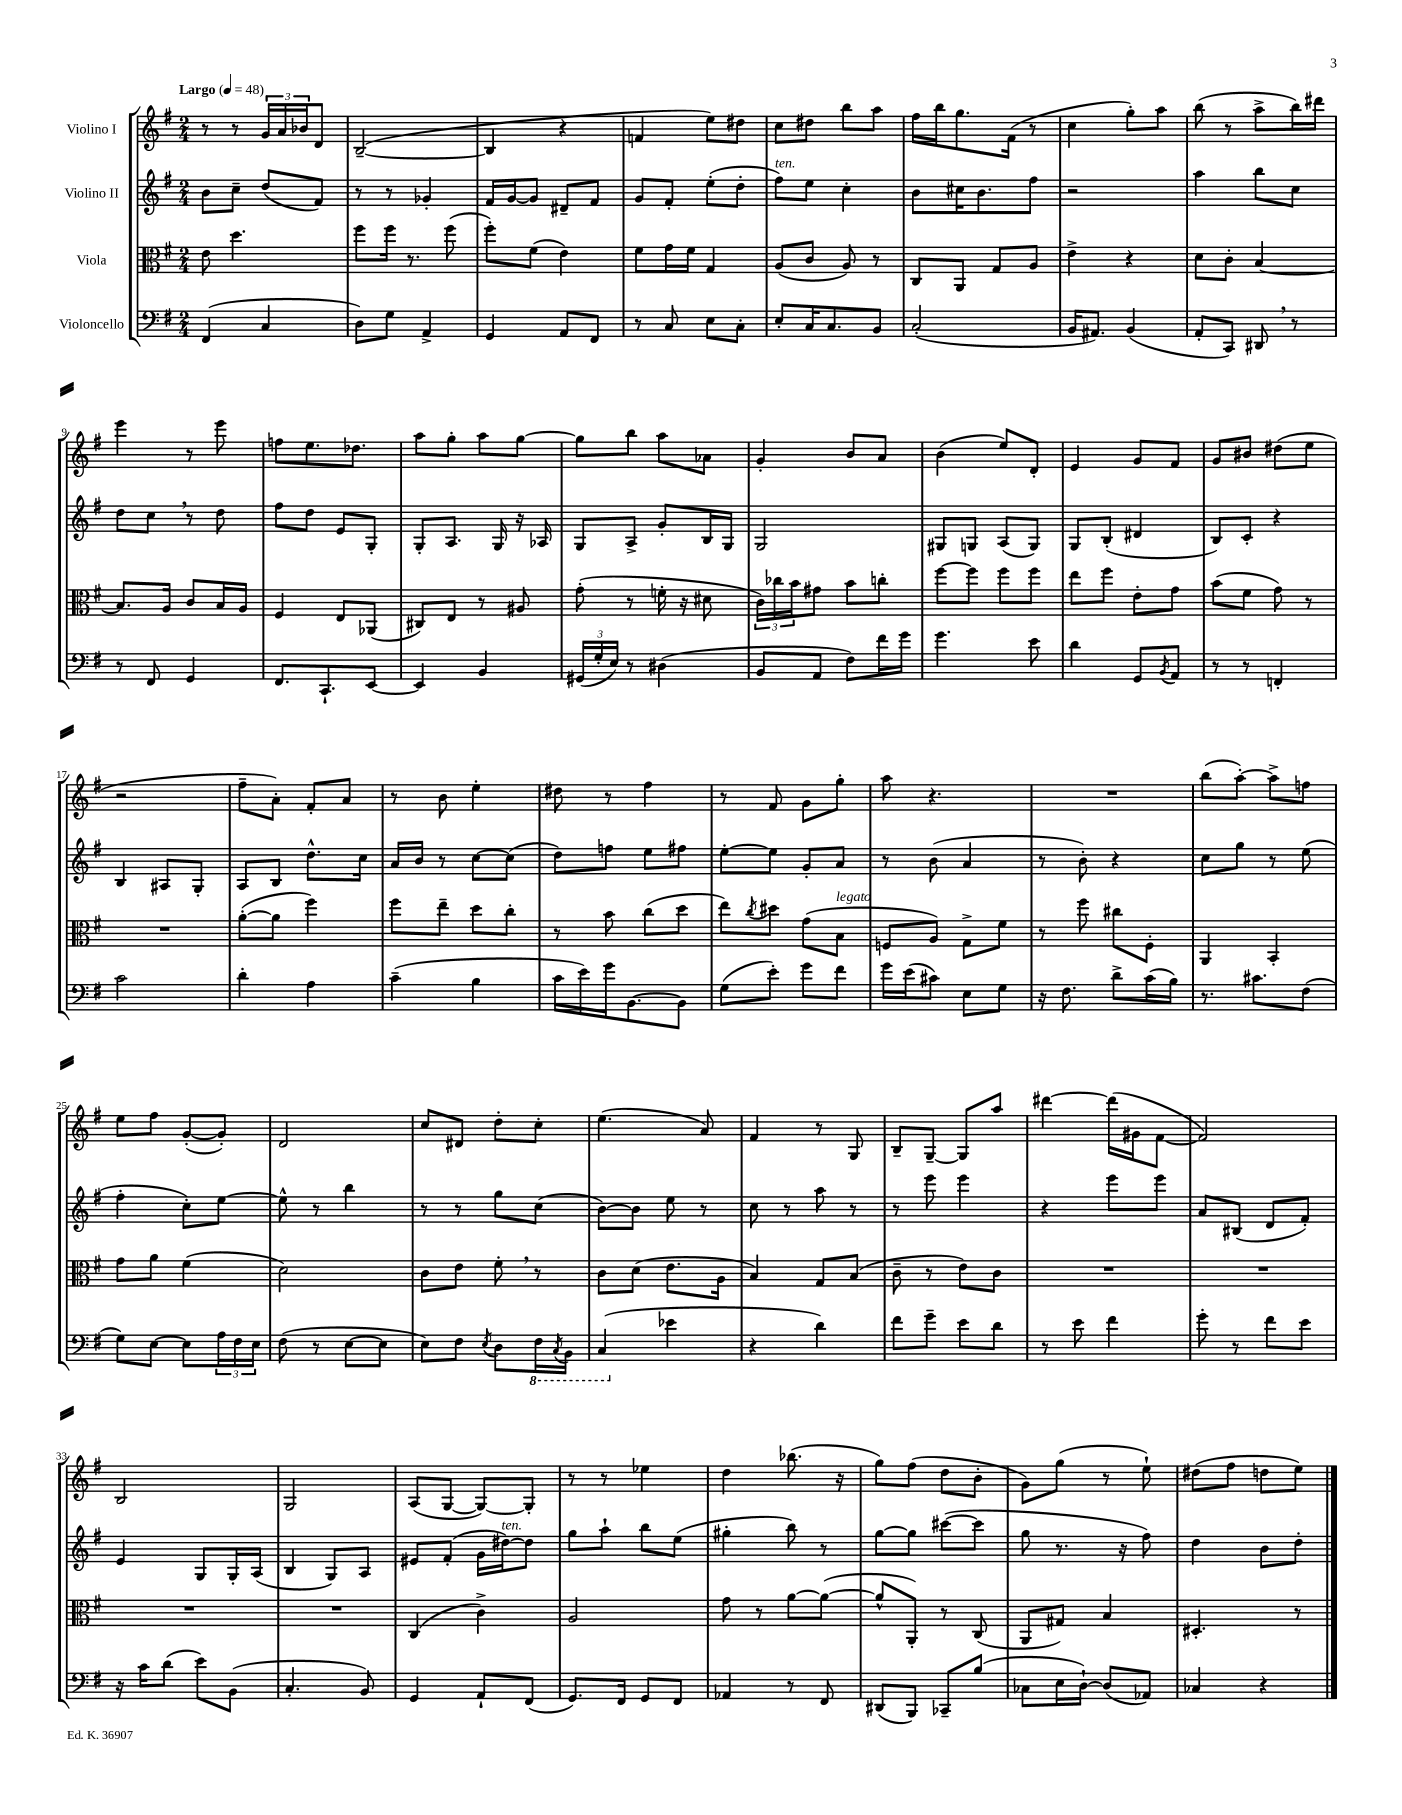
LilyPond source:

<<
\new StaffGroup <<
\new Staff = "s0" \with { instrumentName = "Violino I" } {
    \clef treble \key g \major \numericTimeSignature \time 2/4 \tempo "Largo" 4 = 48
    r8 r8 \tuplet 3/2 { g'16 a'16 bes'16 } d'8 |
    b2~--( |
    b4 r4 |
    f'4 e''8) dis''8 |
    c''8 dis''8 b''8 a''8 |
    fis''16 b''16 g''8. fis'16( r8 |
    c''4 g''8-.) a''8 |
    b''8( r8 a''8-> b''16) dis'''16 |
    e'''4 r8 e'''8 |
    f''8 e''8. des''8. |
    a''8 g''8-. a''8 g''8~ |
    g''8 b''8 a''8 aes'8 |
    g'4-. b'8 a'8 |
    b'4( e''8) d'8-. |
    e'4 g'8 fis'8 |
    g'8 bis'8 dis''8( e''8 |
    r2 |
    fis''8-- a'8-.) fis'8-. a'8 |
    r8 b'8 e''4-. |
    dis''8 r8 fis''4 |
    r8 fis'8 g'8 g''8-. |
    a''8 r4. |
    R2 |
    b''8( a''8~-.) a''8-> f''8 |
    e''8 fis''8 g'8~-.( g'8-.) |
    d'2 |
    c''8 dis'8 d''8-. c''8-. |
    e''4.( a'8) |
    fis'4 r8 g8 |
    b8-- g8~-- g8 a''8 |
    dis'''4~ dis'''16( gis'16 fis'8~ |
    fis'2) |
    b2 |
    g2 |
    a8( g8~ g8~) g8-. |
    r8 r8 ees''4 |
    d''4 bes''8.( r16 |
    g''8) fis''8( d''8 b'8-. |
    g'8) g''8( r8 e''8-!) |
    dis''8( fis''8 d''8 e''8) \bar "|." |
}
\new Staff = "s1" \with { instrumentName = "Violino II" } {
    \clef treble \key g \major \numericTimeSignature \time 2/4
    b'8 c''8-- d''8( fis'8) |
    r8 r8 ges'4-. |
    fis'16 g'16~ g'8 dis'8-- fis'8 |
    g'8 fis'8-. e''8-.( d''8-. |
    fis''8^\markup { \italic "ten." }) e''8 c''4-. |
    b'8 cis''16 b'8. fis''8 |
    r2 |
    a''4 b''8 c''8 |
    d''8 c''8 \breathe r8 d''8 |
    fis''8 d''8 e'8 g8-. |
    g8-. a8. g16 r16 aes16 |
    g8 a8-> g'8-. b16 g16 |
    g2 |
    gis8 g8 a8( g8) |
    g8 b8-.( dis'4 |
    b8) c'8-. r4 |
    b4 ais8 g8-. |
    a8 b8 d''8.-^ c''16 |
    a'16 b'16 r8 c''8~ c''8( |
    d''8) f''8 e''8 fis''8 |
    e''8~-. e''8 g'8-. a'8 |
    r8 b'8( a'4 |
    r8 b'8-.) r4 |
    c''8 g''8 r8 e''8( |
    fis''4-. c''8-.) e''8~ |
    e''8-^ r8 b''4 |
    r8 r8 g''8 c''8( |
    b'8~) b'8 e''8 r8 |
    c''8 r8 a''8 r8 |
    r8 e'''8 e'''4 |
    r4 e'''8 e'''8 |
    a'8 bis8( d'8 fis'8-.) |
    e'4 g8 g16-. a16( |
    b4 g8) a8 |
    eis'8 fis'8-.( g'16 dis''16~^\markup { \italic "ten." }) dis''8 |
    g''8 a''8-! b''8 e''8( |
    gis''4-. b''8) r8 |
    g''8~ g''8 cis'''8~( cis'''8 |
    g''8 r8. r16 fis''8) |
    d''4 b'8 d''8-. \bar "|." |
}
\new Staff = "s2" \with { instrumentName = "Viola" } {
    \clef alto \key g \major \numericTimeSignature \time 2/4
    e'8 d''4. |
    fis''8 fis''16 r8. fis''8( |
    fis''8-.) fis'8( e'4) |
    fis'8 g'16 fis'16 g4 |
    a8( c'8 a8) r8 |
    c8 a,8 g8 a8 |
    e'4-> r4 |
    d'8 c'8-. b4~ |
    b8. a16 c'8 b16 a16 |
    fis4 e8 aes,8( |
    cis8) e8 r8 ais8 |
    g'8-.( r8 f'16-. r16 dis'8 |
    \tuplet 3/2 { c'16) ces''16 b'16 } gis'8 b'8 c''8-. |
    fis''8~ fis''8 fis''8 fis''8 |
    e''8 fis''8 e'8-. g'8 |
    b'8( fis'8 g'8) r8 |
    R2 |
    a'8~-.( a'8 fis''4) |
    fis''8 e''8-- d''8 c''8-. |
    r8 b'8 c''8( d''8 |
    e''8) \acciaccatura { c''8 } dis''8 g'8( b8^\markup { \italic "legato" } |
    f8 a8) g8-> fis'8 |
    r8 fis''8 cis''8 fis8-. |
    a,4 b,4-. |
    g'8 a'8 fis'4( |
    d'2) |
    c'8 e'8 fis'8-. \breathe r8 |
    c'8 d'8( e'8. a16 |
    b4) g8 b8( |
    c'8-- r8 e'8) c'8 |
    R2 |
    R2 |
    R2 |
    R2 |
    c4( c'4->) |
    a2 |
    g'8 r8 a'8~ a'8~( |
    a'8-^ a,8-.) r8 c8( |
    a,8 gis8) b4 |
    dis4.-. r8 \bar "|." |
}
\new Staff = "s3" \with { instrumentName = "Violoncello" } {
    \clef bass \key g \major \numericTimeSignature \time 2/4
    fis,4( c4 |
    d8) g8 a,4-> |
    g,4 a,8 fis,8 |
    r8 c8 e8 c8-. |
    e8-. c16 c8. b,8 |
    c2-.( |
    b,16 ais,8.) b,4( |
    a,8-. c,8) dis,8 \breathe r8 |
    r8 fis,8 g,4 |
    fis,8. c,8.-! e,8~ |
    e,4 b,4 |
    \tuplet 3/2 { gis,16( g16-. e16) } r8 dis4( |
    b,8 a,8 fis8) fis'16 g'16 |
    g'4. e'8 |
    d'4 g,8 \acciaccatura { b,8 } a,8 |
    r8 r8 f,4-. |
    c'2 |
    d'4-. a4 |
    c'4--( b4 |
    c'16 e'16) g'16 b,8.~ b,8 |
    g8( e'8-.) g'8 fis'8 |
    g'16 e'16( cis'8) e8 g8 |
    r16 fis8. d'8-> c'16( b16) |
    r8. cis'8. fis8( |
    g8) e8~ e8 \tuplet 3/2 { a16 fis16 e16 } |
    fis8( r8 e8~ e8 |
    e8) fis8 \acciaccatura { e8 } d8 \ottava #-1 fis,16 \acciaccatura { c,8 } b,,16 |
    c,4( \ottava #0 ees'4 |
    r4 d'4) |
    fis'8 g'8-- e'8 d'8 |
    r8 e'8 fis'4 |
    g'8-. r8 fis'8 e'8 |
    r16 c'16 d'8( e'8) b,8( |
    c4.-. b,8) |
    g,4 a,8-! fis,8( |
    g,8.) fis,16 g,8 fis,8 |
    aes,4 r8 fis,8 |
    dis,8( b,,8) ces,8-- b8( |
    ces8 e16 d16~-!) d8( aes,8) |
    ces4 r4 \bar "|." |
}
>>
>>
